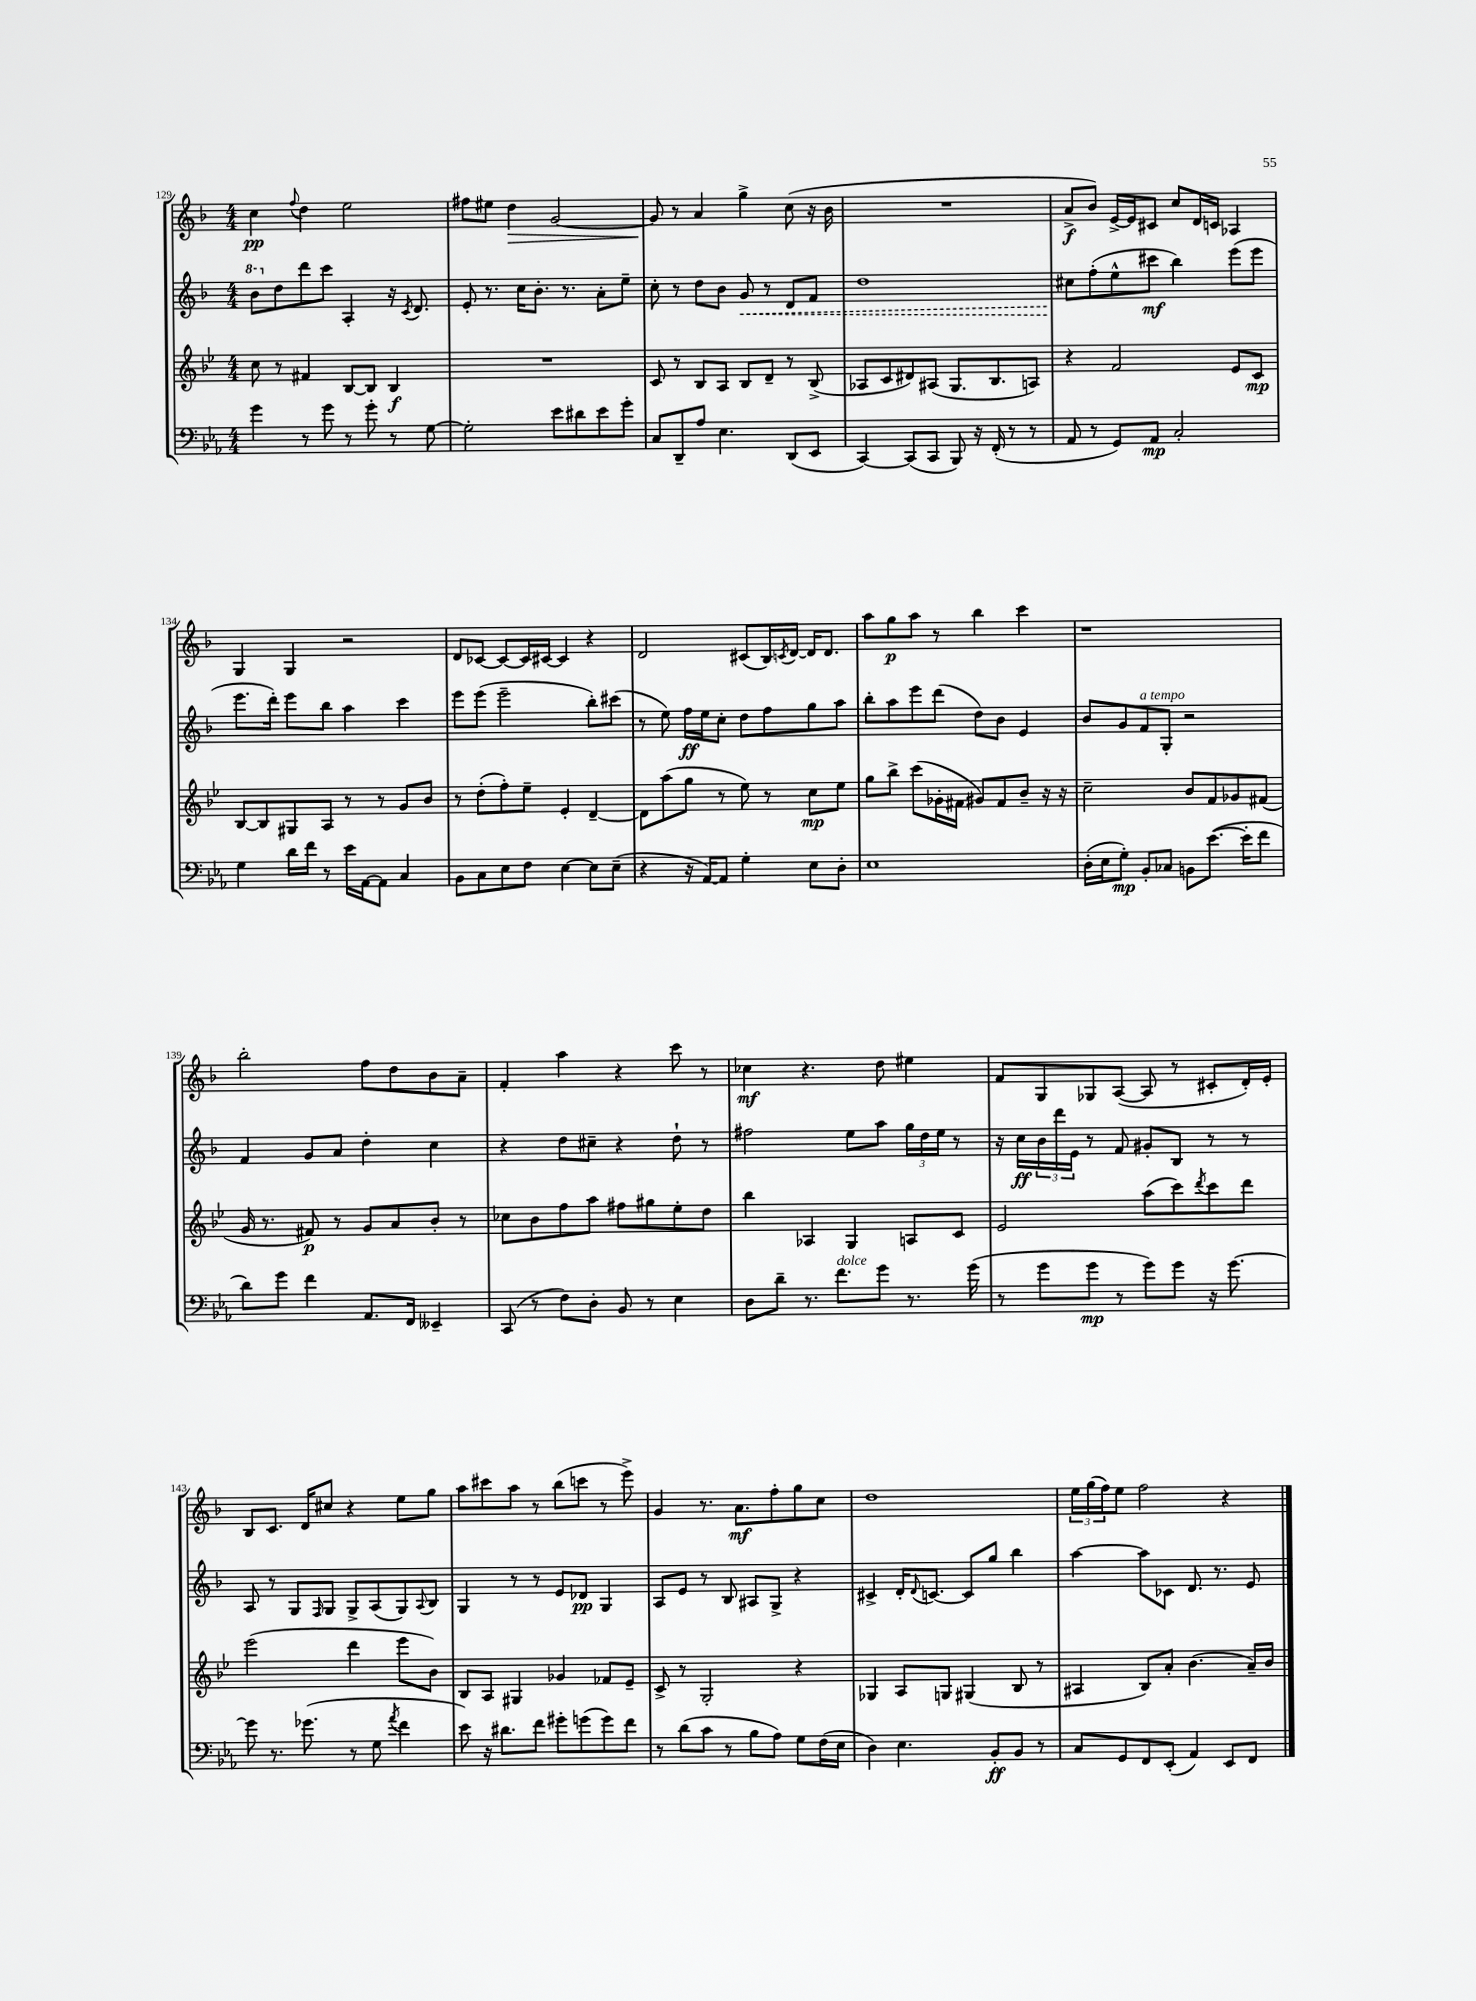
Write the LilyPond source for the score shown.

<<
\new StaffGroup <<
\new Staff = "s0" {
    \clef treble \key f \major \numericTimeSignature \time 4/4
    c''4\pp \appoggiatura { f''8 } d''4 e''2 |
    fis''8 eis''8 d''4\> g'2~ |
    g'8\! r8 a'4 g''4-> c''8( r16 bes'16 |
    R1 |
    a'8->\f bes'8) e'16~-> e'16 cis'8 c''8 d'16 c'16 aes4 |
    g4 g4 r2 |
    d'8 ces'8~ ces'8~ ces'16 cis'16~ cis'4 r4 |
    d'2 cis'8( bes16) \acciaccatura { c'8 } d'16~ d'16 d'8. |
    a''8 g''8\p a''8 r8 bes''4 c'''4 |
    r1 |
    bes''2-. f''8 d''8 bes'8 a'8-- |
    f'4-. a''4 r4 c'''8 r8 |
    ces''4\mf r4. d''8 eis''4 |
    f'8 g8 ges8 a8~( a8 r8 cis'8-. d'16-.) e'16-. |
    bes8 c'8. d'16 cis''8 r4 e''8 g''8 |
    a''8 cis'''8 a''8 r8 bes''8( c'''8 r8 e'''8->) |
    g'4 r8. a'8.\mf f''8-. g''8 c''8 |
    d''1 |
    \tuplet 3/2 { e''16 g''16( f''16) } e''8 f''2 r4 \bar "|." |
}
\new Staff = "s1" {
    \clef treble \key f \major \numericTimeSignature \time 4/4
    \ottava #1 bes''8 \ottava #0 d''8 d'''8 c'''8 a4-. r16 \acciaccatura { c'8 } d'8. |
    e'8-. r8. c''16 bes'8.-. r8. a'8-. e''8-- |
    c''8-. r8 d''8 bes'8 \once \override Hairpin.style = #'dashed-line g'8\< r8 d'8 f'8 |
    d''1 |
    cis''8\! f''8-.( e''8-^ cis'''8\mf bes''4) e'''8( e'''8 |
    e'''8. d'''16-.) e'''8 bes''8 a''4 c'''4 |
    e'''8 e'''8( e'''2-- bes''8-.) cis'''8( |
    r8 e''8) f''16\ff e''16 c''8-. d''8 f''8 g''8 a''8 |
    bes''8-. a''8 e'''8 d'''8( d''8) bes'8 e'4 |
    bes'8 g'8 f'8^\markup { \italic "a tempo" } g8-. r2 |
    f'4 g'8 a'8 d''4-. c''4 |
    r4 d''8 cis''8-- r4 d''8-! r8 |
    fis''2 e''8 a''8 \tuplet 3/2 { g''16 d''16 e''16 } r8 |
    r16 c''16\ff \tuplet 3/2 { bes'16 d'''16 e'16 } r8 f'8 gis'8-. bes8 r8 r8 |
    a8 r8 g8 \grace { f16 } g8 g8-> a8( g8) \appoggiatura { a8 } bes8 |
    g4 r8 r8 e'8 des'8\pp g4 |
    a8 e'8 r8 bes8 ais8 g8-> r4 |
    cis'4-> d'16-. \appoggiatura { d'8 } c'8.~ c'8 g''8 bes''4 |
    a''4~ a''8 ces'8 d'8. r8. e'8 \bar "|." |
}
\new Staff = "s2" {
    \clef treble \key bes \major \numericTimeSignature \time 4/4
    c''8 r8 fis'4 bes8~ bes8 bes4\f |
    R1 |
    c'8 r8 bes8 a8 bes8 d'8-- r8 bes8->( |
    aes8 c'8 dis'8) ais8( g8. bes8. a8) |
    r4 f'2 ees'8 c'8\mp |
    bes8~ bes8 gis8 a8 r8 r8 g'8 bes'8 |
    r8 d''8-.( f''8-.) ees''8-- ees'4-. d'4~-- |
    d'8 a''8( g''8 r8 ees''8) r8 c''8\mp ees''8 |
    g''8 bes''8-> c'''8( ges'16-. fis'16 gis'8) fis'8 bes'8-- r16 r16 |
    c''2-- bes'8 f'8 ges'8 fis'8( |
    g'16 r8. fis'8\p) r8 g'8 a'8 bes'8-. r8 |
    ces''8 bes'8 f''8 a''8 fis''8 gis''8 ees''8-. d''8 |
    bes''4 aes4 g4 a8 c'8 |
    ees'2 a''8( c'''8) \acciaccatura { d'''8 } c'''8 d'''8 |
    ees'''2( d'''4 ees'''8 bes'8) |
    bes8 a8 gis4 ges'4 fes'8 ees'8-- |
    c'8-> r8 g2-. r4 |
    ges4 a8 g8 gis4( bes8 r8 |
    ais4 bes8) a'8-. bes'4.( a'16--) bes'16 \bar "|." |
}
\new Staff = "s3" {
    \clef bass \key ees \major \numericTimeSignature \time 4/4
    g'4 r8 g'8 r8 g'8-. r8 g8~ |
    g2-. ees'8 dis'8 ees'8 g'8-. |
    c8 d,8-- aes8 ees4. d,8( ees,8 |
    c,4~) c,8( c,8 bes,,8) r16 f,16-.( r8 r8 |
    aes,8 r8 g,8) aes,8\mp c2-. |
    g4 d'16 f'16 r8 ees'16 aes,16~ aes,8 c4 |
    bes,8 c8 ees8 f8 ees4~ ees8 ees8--( |
    r4 r16 aes,16~) aes,8 g4-. ees8 d8-. |
    ees1 |
    d16-.( ees16 g8-.\mp) bes,8-. ces8 b,8 ees'8.~( ees'16-. f'8 |
    d'8) g'8 f'4 aes,8. f,16 eeses,4-- |
    c,8( r8 f8) d8-. bes,8 r8 ees4 |
    d8 d'8-- r8. f'8.^\markup { \italic "dolce" } g'8 r8. g'16( |
    r8 g'8 g'8\mp r8 g'8) g'8 r16 g'8.~ |
    g'8 r8. ges'8.( r8 g8 \acciaccatura { aes'8 } f'4 |
    ees'8) r16 dis'8. f'8 gis'8-. g'8( g'8) f'8 |
    r8 d'8( c'8 r8 bes8 aes8) g8 f16( ees16 |
    d4) ees4. bes,8-.\ff bes,8 r8 |
    c8 g,8 f,8 ees,8-.( aes,4) ees,8 f,8 \bar "|." |
}
>>
>>
\layout { \context { \Score currentBarNumber = #129 } }
